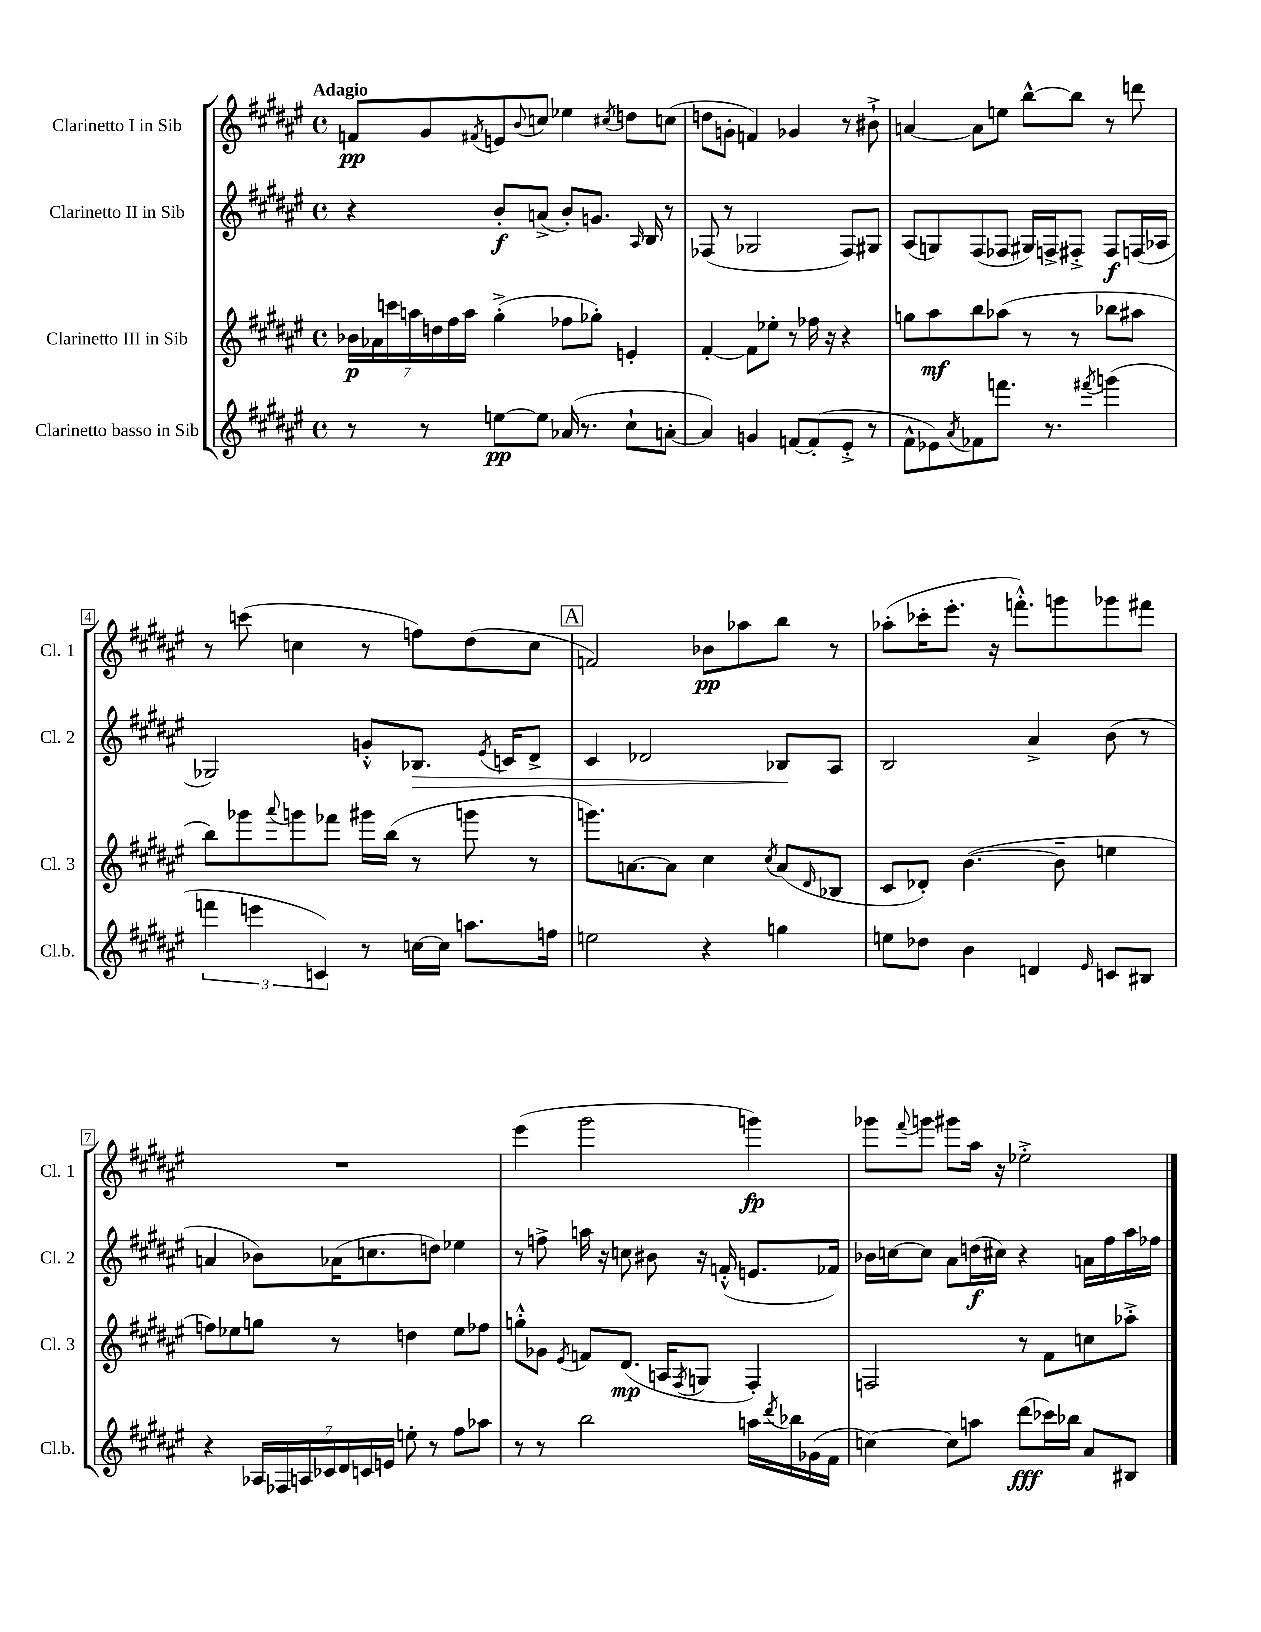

**kern	**dynam	**kern	**dynam	**kern	**dynam	**kern	**dynam
*part4	*part4	*part3	*part3	*part2	*part2	*part1	*part1
*staff4	*staff4	*staff3	*staff3	*staff2	*staff2	*staff1	*staff1
*I"Clarinetto basso in Sib	*	*I"Clarinetto III in Sib	*	*I"Clarinetto II in Sib	*	*I"Clarinetto I in Sib	*
*I'Cl.b.	*	*I'Cl. 3	*	*I'Cl. 2	*	*I'Cl. 1	*
*clefG2	*	*clefG2	*	*clefG2	*	*clefG2	*
*k[f#c#g#d#a#e#]	*	*k[f#c#g#d#a#e#]	*	*k[f#c#g#d#a#e#]	*	*k[f#c#g#d#a#e#]	*
*M4/4	*	*M4/4	*	*M4/4	*	*M4/4	*
*met(c)	*	*met(c)	*	*met(c)	*	*met(c)	*
=1	=1	=1	=1	=1	=1	=1	=1
!	!	!	!	!	!	!LO:TX:a:B:t=Adagio	!
8r	.	28b-X\LL	p	4r	.	8fn/L	pp
.	.	28a-X\	.	.	.	.	.
.	.	28cccn\	.	.	.	.	.
.	.	28aan\	.	.	.	.	.
8r	.	.	.	.	.	8g#/	.
.	.	28ddn\	.	.	.	.	.
.	.	28ff#\	.	.	.	.	.
.	.	28aa\JJ	.	.	.	.	.
.	.	.	.	.	.	8qf#X/	.
[8een\L	pp	(4gg#'^\	.	8b'/L	f	8en/	.
.	.	.	.	.	.	8qqb/	.
8ee\J]	.	.	.	(8an^/J	.	8ccn/J	.
(16a-X/	.	8ff-X\L	.	8b'/L)	.	4ee-X\	.
8.r	.	.	.	.	.	.	.
.	.	8gg-X'\J)	.	8.gn/J	.	.	.
.	.	.	.	.	.	8qcc#X/	.
8cc#`\L	.	4en'/	.	.	.	8ddn\L	.
.	.	.	.	16qqA#/	.	.	.
.	.	.	.	16B/	.	.	.
[8an'\J	.	.	.	8r	.	(8ccn\J	.
=2	=2	=2	=2	=2	=2	=2	=2
4a/])	.	[4f#'/	.	(8F-X/	.	8ddn\L	.
.	.	.	.	8r	.	8gn'\J	.
4gn/	.	8f#\L]	.	2G-X/	.	4fn/)	.
.	.	8ee-X'\J	.	.	.	.	.
[8fn/L	.	8r	.	.	.	4g-X/	.
(8f'/]	.	16ff-X\	.	.	.	.	.
.	.	16r	.	.	.	.	.
8e#'^/J	.	4r	.	8F-/L)	.	8r	.
8r	.	.	.	8G#X/J	.	8b#X`^\	.
=3	=3	=3	=3	=3	=3	=3	=3
8f#^^\L	.	8ggn\L	.	(8A#/L	.	[4an/	.
8e-X\)	.	8aa#\	mf	8Gn/)	.	.	.
8qa#/	.	.	.	.	.	.	.
8f-X\	.	8bb\	.	(8F#/	.	8a\L]	.
8.fffn\J	.	(8aa-X\J	.	8F-X/J	.	8een\J	.
.	.	8r	.	16G#X/LL)	.	[8bb^^\L	.
8.r	.	.	.	16Fn^/J	.	.	.
.	.	8r	.	8F#X'^/J	.	8bb\J]	.
8qfff#X/	.	.	.	.	.	.	.
(4gggn\	.	8bb-X\L	.	8F#/L	f	8r	.
.	.	8aa#X\J	.	(16Fn/L	.	8dddn\	.
.	.	.	.	16A-X/JJ	.	.	.
!!LO:LB:g=z
=4	=4	=4	=4	=4	=4	=4	=4
6fffn\	.	8bb\L)	.	2G-X/)	.	8r	.
.	.	8ggg-X\	.	.	.	(8cccn\	.
6eeen\	.	.	.	.	.	.	.
.	.	8qqaaa#/	.	.	.	.	.
.	.	8gggn\	.	.	.	4ccn\	.
6cn/)	.	.	.	.	.	.	.
.	.	8fff-X\J	.	.	.	.	.
8r	.	16ggg#X\LL	.	8gn'^^/L	.	8r	.
.	.	(16bb\JJ	.	.	.	.	.
!	!	!	!	!	!LO:HP:b	!	!
[16ccn\LL	.	8r	.	8.B-X/J	>	8ffn\L)	.
16cc\JJ]	.	.	.	.	.	.	.
8.aan\L	.	8gggn\	.	.	.	(8dd#\	.
.	.	.	.	8qe#/	.	.	.
.	.	.	.	16cn/KL	.	.	.
.	.	8r	.	8d#^/J	.	8cc\J	.
16ffn\Jk	.	.	.	.	.	.	.
!!LO:REH:place=s1:t=A
=5	=5	=5	=5	=5	=5	=5	=5
2een\	.	8.gggn\L)	.	4c#/	.	2fn/)	.
.	.	[8.an\	.	.	.	.	.
.	.	.	.	2d-X/	.	.	.
.	.	8a\J]	.	.	.	.	.
4r	.	4cc#\	.	.	.	8b-X\L	pp
.	.	.	.	.	.	8aa-X\	.
.	.	8qcc#/	.	.	.	.	.
4ggn\	.	(8a/L	.	8B-X/L	.	8bb\J	.
.	.	16qqd#/	.	.	.	.	.
.	.	8B-X/J	.	8A#/J	]	8r	.
=6	=6	=6	=6	=6	=6	=6	=6
8een\L	.	8c#/L	.	2B/	.	(8aa-X'\L	.
8dd-X\J	.	8d-X'/J)	.	.	.	16ccc-X'\K	.
.	.	.	.	.	.	8.eee#'\J	.
4b\	.	([4.b\	.	.	.	.	.
.	.	.	.	.	.	16r	.
.	.	.	.	.	.	8.fffn'^^\L)	.
4dn/	.	.	.	4a#^/	.	.	.
.	.	8b~\]	.	.	.	8gggn\	.
16qqe#/	.	.	.	.	.	.	.
8cn/L	.	4een\	.	(8b\	.	8ggg-X\	.
8B#X/J	.	.	.	8r	.	8fff#X\J	.
!!LO:LB:g=z
=7	=7	=7	=7	=7	=7	=7	=7
4r	.	8ffn\L)	.	4an/	.	1r	.
.	.	8ee-X\	.	.	.	.	.
28A-X/LL	.	8ggn\J	.	8b-X\L)	.	.	.
28F-X/	.	.	.	.	.	.	.
28An/	.	.	.	.	.	.	.
28c-X/	.	.	.	.	.	.	.
.	.	8r	.	(16a-X\K	.	.	.
28d#/	.	.	.	.	.	.	.
28cn/	.	.	.	.	.	.	.
.	.	.	.	8.ccn\	.	.	.
28en/JJ	.	.	.	.	.	.	.
8een'\	.	4ddn\	.	.	.	.	.
8r	.	.	.	8ddn\J)	.	.	.
8ff#\L	.	8ee-\L	.	4ee-X\	.	.	.
8aa-X\J	.	8ff-X\J	.	.	.	.	.
=8	=8	=8	=8	=8	=8	=8	=8
8r	.	8ggn'^^\L	.	8r	.	(4eee#\	.
8r	.	8g-X\J	.	8ffn^\	.	.	.
.	.	8qe#/	.	.	.	.	.
2bb\	.	8fn/L	.	16aan\	.	2ggg#\	.
.	.	.	.	16r	.	.	.
.	.	(8.d#/J	mp	8ccn\	.	.	.
.	.	.	.	8b#X\	.	.	.
.	.	16An/KL	.	.	.	.	.
.	.	8qF#/	.	.	.	.	.
.	.	8Gn/J	.	16r	.	.	.
.	.	.	.	(16fn'^^/	.	.	.
16aan\LL	.	4F#'/)	.	8.en/L	.	4gggn\)	fp
8qddd#/	.	.	.	.	.	.	.
16bb-X\	.	.	.	.	.	.	.
(16g-X\	.	.	.	.	.	.	.
16f#\JJ	.	.	.	16f-X/Jk)	.	.	.
=9	=9	=9	=9	=9	=9	=9	=9
[4ccn\)	.	2Fn/	.	16b-X\LL	.	8ggg-X\L	.
.	.	.	.	[16ccn\J	.	.	.
.	.	.	.	.	.	8qqfff#/	.
.	.	.	.	8cc\J]	.	8gggn\J	.
8cc\L]	.	.	.	8a#\L	.	8ggg#X\L	.
8aan\J	.	.	.	(16ddn\L	f	16aa#\Jk	.
.	.	.	.	16cc#X\JJ)	.	16r	.
(8ddd#\L	fff	8r	.	4r	.	2ee-X'^\	.
16ccc-X\L)	.	8f#\L	.	.	.	.	.
16bb-X\JJ	.	.	.	.	.	.	.
8a#/L	.	8ccn\	.	16an\LL	.	.	.
.	.	.	.	16ff#\	.	.	.
8B#X/J	.	8aa-X'^\J	.	16aa#\	.	.	.
.	.	.	.	16ff-X\JJ	.	.	.
==	==	==	==	==	==	==	==
*-	*-	*-	*-	*-	*-	*-	*-
